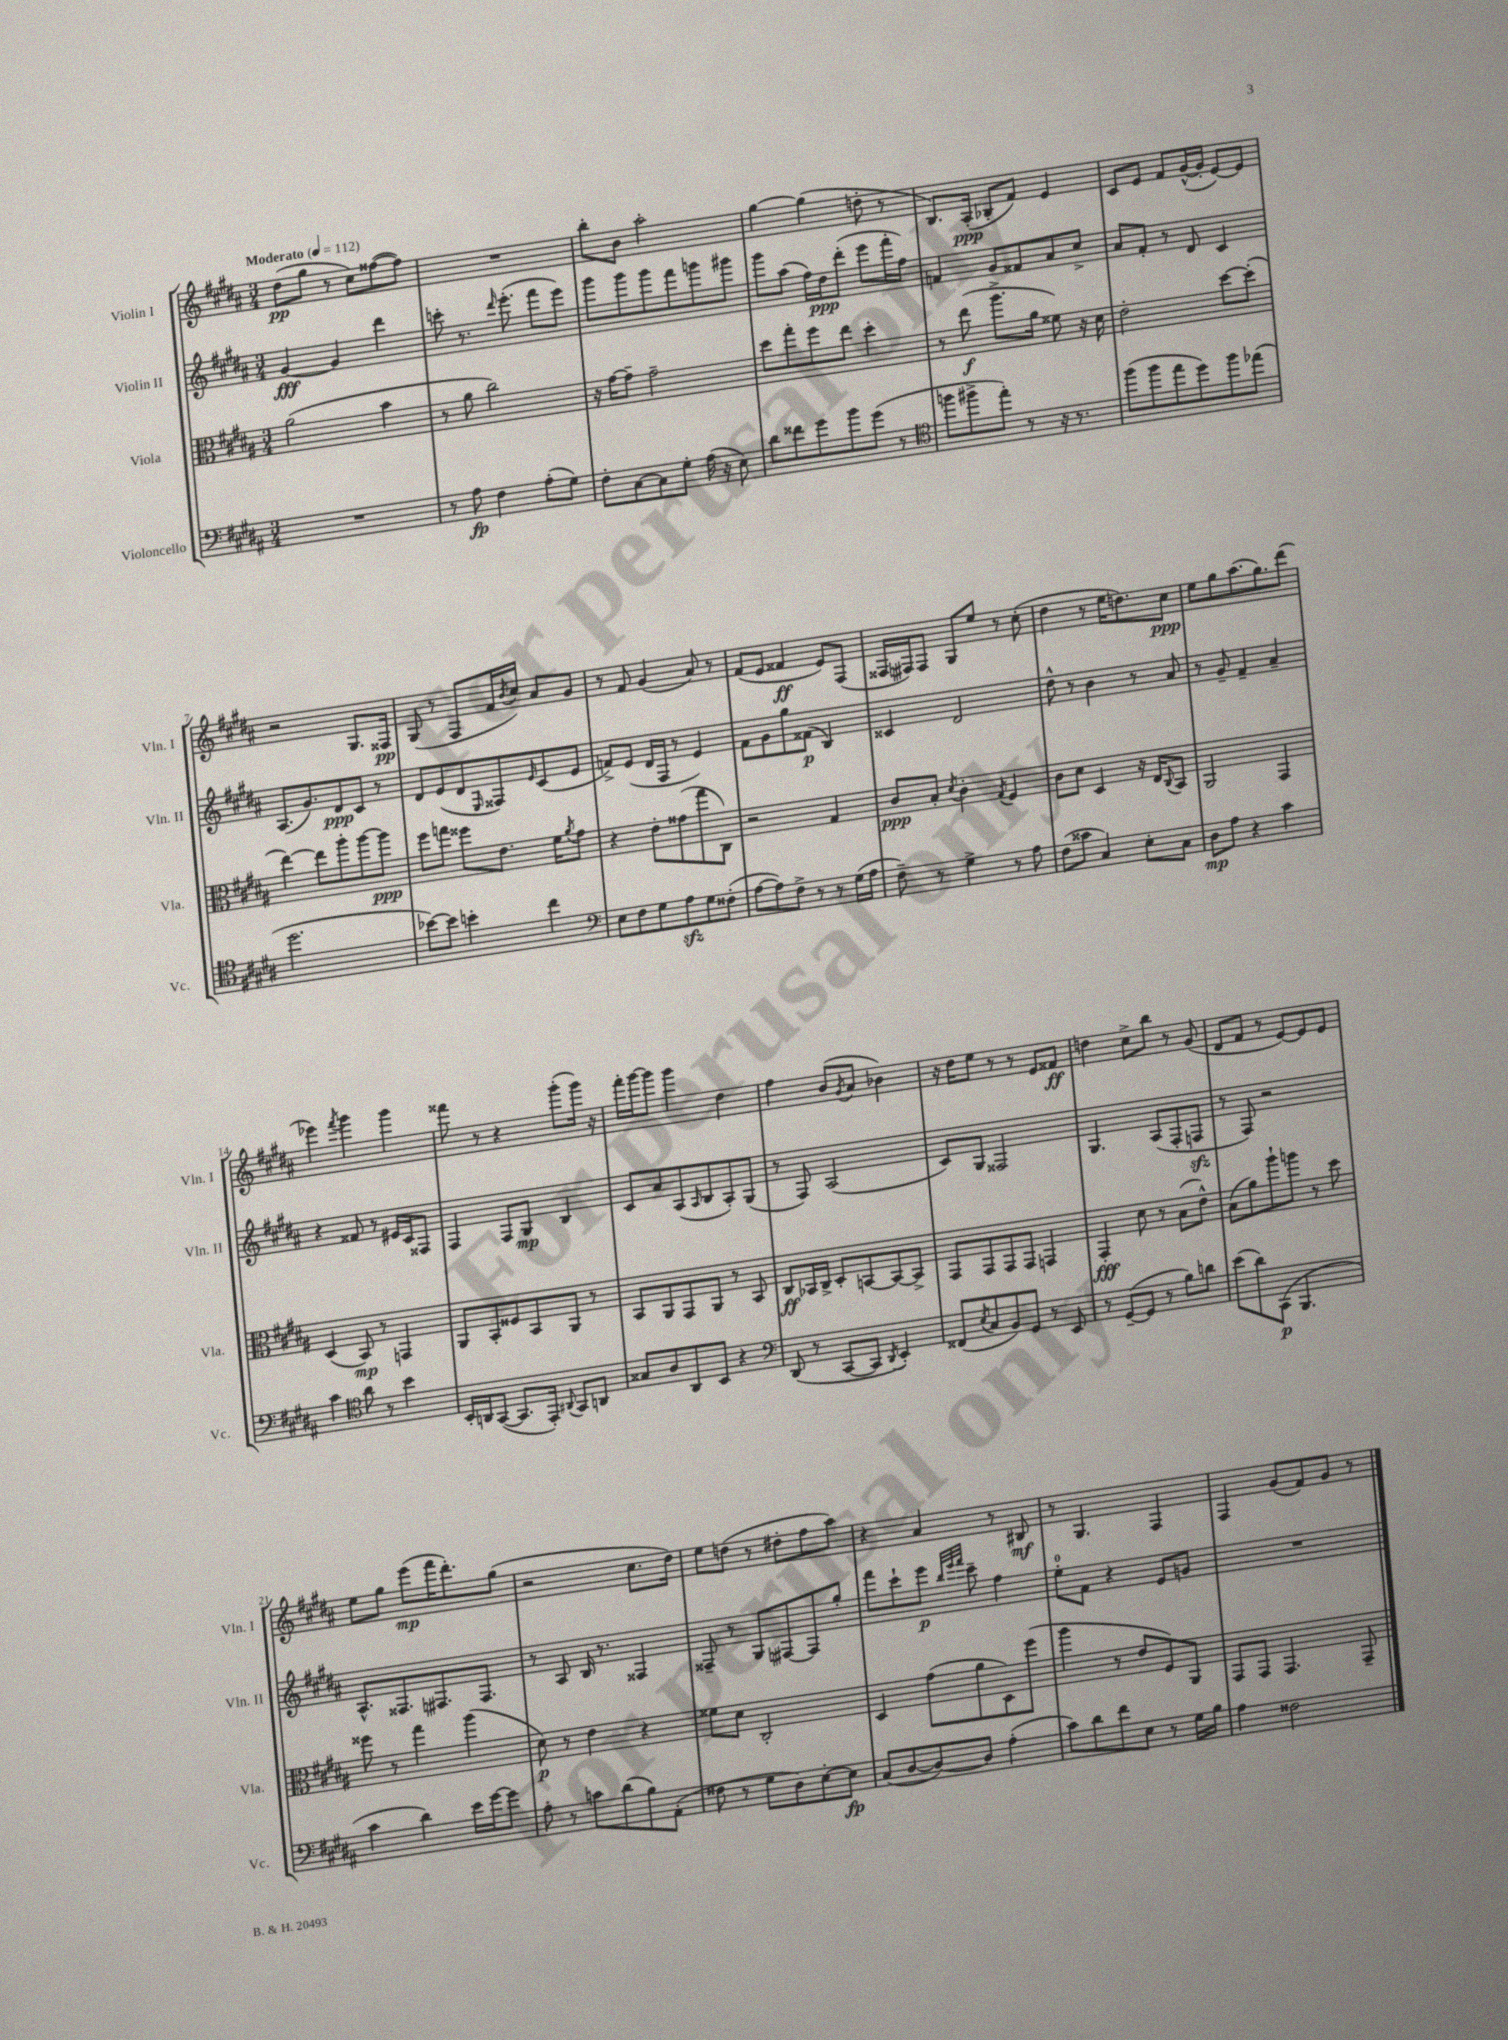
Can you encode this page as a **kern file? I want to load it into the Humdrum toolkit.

**kern	**kern	**kern	**kern
*staff4	*staff3	*staff2	*staff1
*clefF4	*clefC3	*clefG2	*clefG2
*k[f#c#g#d#a#]	*k[f#c#g#d#a#]	*k[f#c#g#d#a#]	*k[f#c#g#d#a#]
*M3/4	*M3/4	*M3/4	*M3/4
*MM112	*MM112	*MM112	*MM112
2.r	(2a#\	[4g#/	(8dd#\L
.	.	.	8gg#\J
.	.	4g#/]	8r
.	.	.	8cc#\L)
.	4b\	4ddd#\	([8ff##\
.	.	.	8ff##\]J)
=	=	=	=
8r	8r	8ccc'\	2.r
8A#\	8a#\	8.r	.
4F#\	2cc#\)	.	.
.	.	16qqddd#/	.
.	.	(8.eee'\	.
(8A#'\L	.	8fff#\L	.
8G#\J)	.	8eee\J)	.
=	=	=	=
8F#'\L	16r	8ggg#\L	8bb'\L
.	[16g#\LK	.	.
[8C#\	8g#~\]J	8ggg#\	8b\J
8C#\]	2g#~\	8ggg#\	2aa#'\
8G#'\J	.	8fff#\	.
(16A#\	.	8ggg\	.
16r	.	.	.
8E\)	.	8ggg#\J	.
=	=	=	=
8d#\L	8dd#\L	8ggg#\L	[4gg#\
8f##\	8gg#'\	(8aa#\J	.
8g#\	8ff#\	16ff#\LL)	(4gg#\]
.	.	16dd#\J	.
8b\	8ee\J	(8ddd#'\J	.
(8g#\J	4dd#'\	8eee\L	8dd'\
8r	.	16fff#'\L	8r
.	.	16ff#\JJ)	.
=	=	=	=
*clefC4	*	*	*
8ff\L	8r	4f/	8.B/L)
8ff#^\	(8ee\	.	.
.	.	.	(16A#'/Jk
8ee'\J)	8.aa#^\L	8g#/L	8B-'/L
8r	.	8f##/	8f#/J)
.	16a#\Jk	.	.
16r	8f##\)	8a#/	4e/
8.r	.	.	.
.	16r	8cc#^/J	.
.	16d#\	.	.
=	=	=	=
(8ff#\L	2e'\	8a#/L	8c#/L
8ff#\	.	8f#'/J	8e/J
8ee\	.	8r	8f#/L
8dd#\)	.	8d#/	([16g#^^/L
.	.	.	16g#'/]JJ
8ff#\	[8dd#\L	4c#/	[8e/L)
(8ee-\J	(8dd#'\]J	.	8e/]J
=	=	=	=
2.dd#\	[4ee\)	(8.A#/L	2r
.	.	8.g#/)	.
.	8ee\]L	.	.
.	8aa#'\	8d#/	.
.	[8aa#\	8c#/J	8.G#/L
.	8aa#\]J	8r	.
.	.	.	16F##/Jk
=	=	=	=
[8b-\L)	8ff#\L	8d#/L	(8G#/
8b-\]J	8gg\J	(8e/	8r
4b'\	8ff##\L	8d#/	8F#/L
.	.	16qqE/	.
.	8.e\J	8F##/)	16f#/L
.	.	.	8qb/
.	.	.	16cc#/JJ)
.	.	16qqe/	.
4cc#\	.	(8c#/	8a#/L
.	16f#\LK	.	.
.	8qa#/	.	.
.	8g#\J	8e/J	8g#/J
=	=	=	=
*clefF4	*	*	*
8E\L	4r	8f^/L)	8r
8F#\	.	(8e/J	8f#/
8G#\	8e'\L	16d#/LL	(4g#/
.	.	16F#/JJ	.
8A#\	(8g##\	8r	.
8G#\	8gg#\	4e/)	8a#/)
(8F##'\J	8C#\J)	.	8r
=	=	=	=
[8A#\L	2r	8f#\L	(8f#/L
8A#\])	.	8g#\	8e/J
8F#^\J	.	8gg#\	4f##/
8r	.	(8f##\J	.
8r	4G#/	4B/)	8e/L)
(16G#\LL	.	.	(8F#/J
16A#\JJ	.	.	.
=	=	=	=
8F#~\)	8c#/L	4c##/	16F##/LL
.	.	.	16F#/J)
8r	8B'/J	.	8F#/J
.	8qd#/	.	.
4G#^\	4c#'\	2d#/	8G#/L
.	.	.	8ee/J
.	8qG#/	.	.
8r	4F#/	.	8r
8A#\	.	.	(8cc#'\
=	=	=	=
(8F#\L	8c#\L	8dd#^^\	4dd#\
8c##\J	8d#\J	8r	.
4C#/)	4D#/	4b\	8r
.	.	.	16ee\LK
.	.	.	8.dd\)
8E'\L	16r	8r	.
.	16E/LK	.	.
.	8qqC#/	.	.
8C#\J	8BB/J	8a#/	8cc#\J
=	=	=	=
8D#\L	2AA#/	8r	8ee\L
8A#\J	.	8g#~/	8gg#\
4r	.	4f#~/	(8.aa#\
.	.	.	8.gg#\)
4c#\	4GG#/	4a#~/	.
.	.	.	(8ddd#\J
=	=	=	=
4c#\	(4D#/	4r	4eee-\)
*clefC4	*	*	*
.	.	.	8qfff#/
8a#\	8BB/)	8f##/	4ggg#\
8r	8r	8r	.
4b\	4GG/	16e#/LL	4ggg#\
.	.	16c#/J	.
.	.	8F##/J	.
=	=	=	=
16BB'/LL	8AA#/L	4F#/	8fff##\
16AA/J	.	.	.
([8GG#/J	8BB'/	.	8r
8.GG#/]L	8F##/	8F#/L	4r
.	8BB/	8G#/J	.
16EE'/Jk)	.	.	.
8qqAA#/	.	.	.
8GG#/L	8AA#/J	4B/	(8ggg#'\L
8AA/J	8r	.	16ggg#\Jk)
.	.	.	16r
=	=	=	=
8G##/L	8BB/L	8c#/L	16fff#'\LL
.	.	.	[16ggg#\J
8A#/	8AA#/	8a#/	8ggg#\]J
8AA#/	8GG#/	(8A#/	4ggg#\
.	.	16qqA#/	.
8BB/J	8AA#/J	8B/	.
4r	8r	8A#'/)	4dd#\
.	8BB/	(8G#/J	.
=	=	=	=
*clefF4	*	*	*
(8DD#/	8C#/L	8r	4ff#\
8r	16BB-/L	8F#/)	.
.	16C#^/JJ	.	.
[8CC#/L	8D#'/L	(2A#/	(8b/L
.	.	.	8qg#/
8CC#/]J	[8BB/	.	8a#/J
8qDD#/	.	.	.
4EE'/)	8BB/_	.	4b-\)
.	8BB^/]J	.	.
=	=	=	=
(8FF##/L	8GG#/L	8c#/L)	16r
.	.	.	16dd#\LK
8qE/	.	.	.
8C#/	8GG#/	8G#/J	8ee\J
8BB/)	8GG#/	2F##/	8r
8GG#/J	8GG#/J	.	8r
8r	4GG/	.	8e/L
8EE/	.	.	8f##/J
=	=	=	=
8r	4GG#'/	4.G#/	4dd\
([8GG#~/L	.	.	.
8GG#/]J	8d#\	.	8cc#^\L
8r	8r	(8A#/L	8bb\J
8B\L)	(8B\L	8F#'/	8r
8d\J	8e^^\J)	8F/J	(8g#/
=	=	=	=
(8e\L	(8B\L	8r	8d#/L
8d#\)	8a#\)	8F#/)	8f#/J
(8CC#\J	8aa#`\	2r	8r
4.BBB/	8aa\J	.	[8e/L)
.	8r	.	8e/]
.	8dd#\	.	8e/J
=	=	=	=
4c#\	8ff##\	8.A#^^/L	8ee\L
.	8r	.	8gg#\J
.	.	8.F##/	.
4d#\)	4gg#\	.	(8eee\L
.	.	8.F#/	16fff#\K
.	.	.	8.ddd#'\)
16e\LL	(4aa#\	.	.
[16g#\J	.	8.F#/J	.
8g#\]J	.	.	(8gg#\J
=	=	=	=
8A#'\	8d#\)	8r	2r
8r	8r	8A#/	.
8c\L	4e\	16B/	.
.	.	8.r	.
(8d#\	.	.	.
8B\)	4r	4F##/	8.cc#\L
(8AA#'\J	.	.	.
.	.	.	16dd#\Jk)
=	=	=	=
8F##\	8f##\L	8F##~/	8ee\L
8r	8d#\J	8r	(8dd\J
8G#\L	2C#'/	8G#/L	8r
8D#\)	.	[8F#/	8dd#'\L
[8E'\	.	8F#/]	8ff#\
8E\]J	.	8gg#'/J	8aa#\J)
=	=	=	=
(8C#/L	4D#/	8fff#\L	4r
[8D#/	.	8ccc#`\	.
8D#/_)	(8g#\L	8eee\J	4a#/
.	.	32qqbb/LLL	.
.	.	32qqeee/	.
.	.	32qqfff#/JJJ	.
8D#/]J	8a#\	8ccc#~\	.
(4A#'\	8D#\)	4ff#\	8r
.	(8ff#\J	.	8B#/
=	=	=	=
8c#\L)	4aa#\	8ee'\L	8r
8d#\	.	8f#\J	4.G#/
8f#\	8r	4r	.
8E\J	8e/L	.	.
8r	8F#/)	8e/L	4F#/
16G#\LL	8AA#/J	8g/J	.
16B\JJ	.	.	.
=	=	=	=
4A#\	8GG#/L	2.r	4F#/
.	8GG#/J	.	.
2F##\	4.GG#/	.	(8g#/L
.	.	.	8f#/)
.	.	.	8g#/J
.	8GG#~/	.	8r
==	==	==	==
*-	*-	*-	*-
